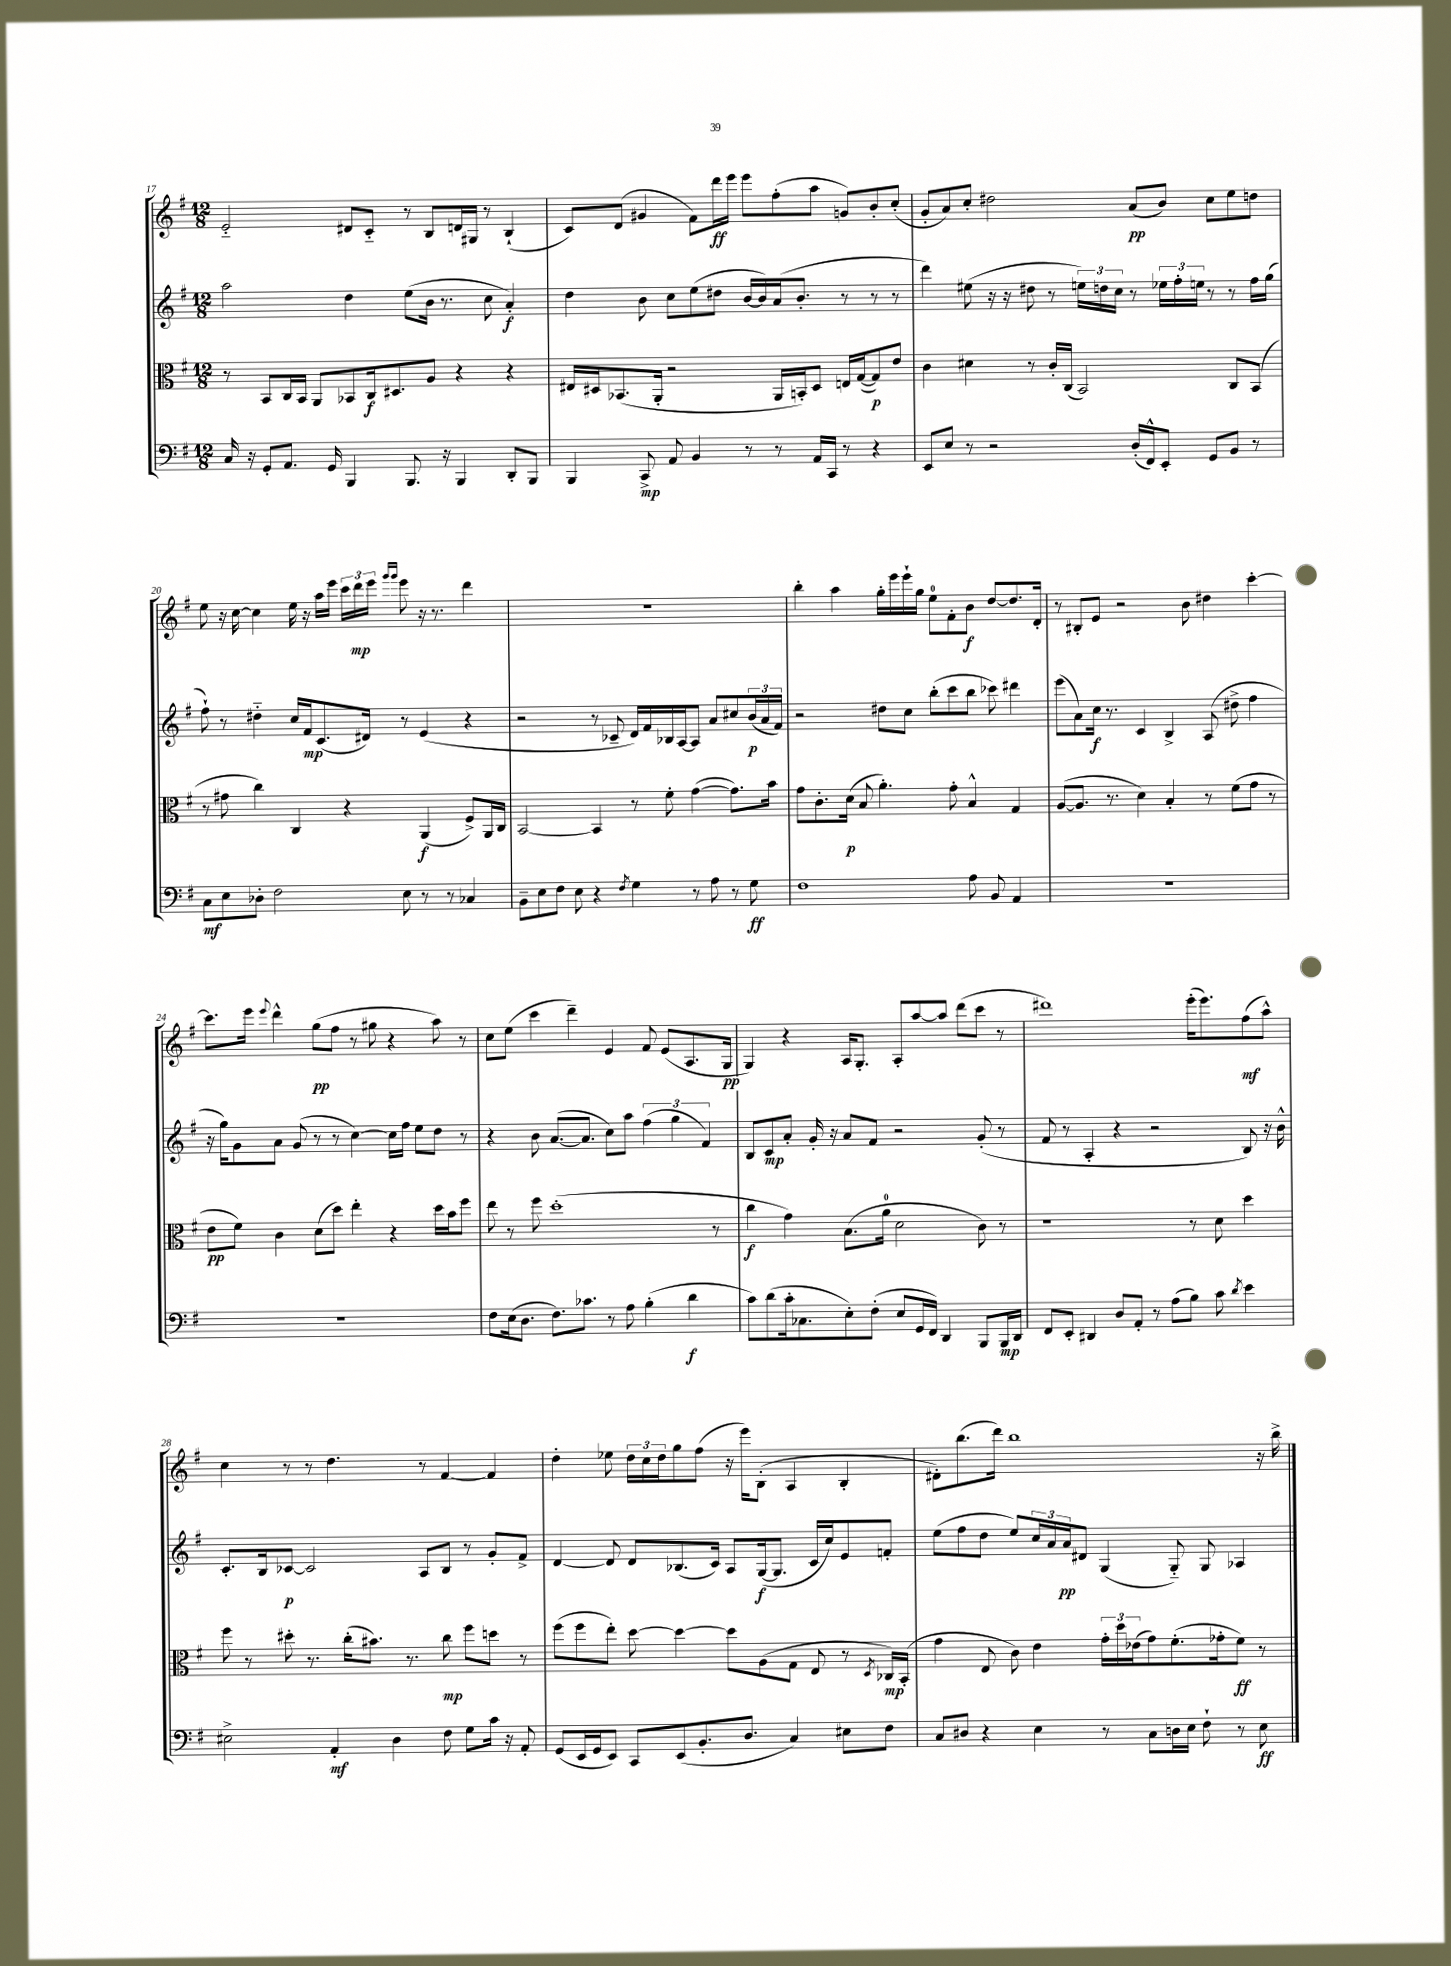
<<
\new StaffGroup <<
\new Staff = "s0" {
    \clef treble \key g \major \numericTimeSignature \time 12/8
    e'2-_ dis'8 c'8-_ r8 b8 d'16 gis16 r8 b4-!( |
    c'8) d'8( gis'4 fis'8) d'''16\ff e'''16 e'''8 fis''8-.( a''8 g'8) b'8-. c''8-.( |
    g'8-. a'8) c''8-. dis''2 a'8\pp( b'8) c''8 e''8 d''8 |
    e''8 r16 c''16~ c''4 e''16 r16 a''16 e'''16 \tuplet 3/2 { c'''16 d'''16\mp e'''16 } \grace { g'''16 g'''16 } e'''8 r16 r8. d'''4 |
    R1. |
    b''4-. a''4 g''16-. e'''16 e'''16-! g''16 e''8-0 fis'8-. b'8\f d''8~ d''8. d'16-. |
    r8 bis8-. e'8 r2 b'8 dis''4 c'''4~-. |
    c'''8. e'''16 \appoggiatura { e'''8 } d'''4-^ g''8\pp( fis''8 r8 gis''8 r4 a''8) r8 |
    c''8 e''8( c'''4 d'''4--) e'4 fis'8 e'8( a8. g16\pp |
    g4) r4 a16 g8.-. a8-. a''8~ a''8 d'''8( c'''8 r8 |
    dis'''1) e'''16-.( e'''8.) fis''8\mf( a''8-^) |
    c''4 r8 r8 d''4. r8 fis'4~ fis'4 |
    d''4-. ees''8 \tuplet 3/2 { d''16 c''16 d''16 } g''8 fis''8( r16 e'''16) b8-.( a4 b4-. |
    dis'8-.) b''8.( d'''16) b''1 r16 b''16-> \bar "|." |
}
\new Staff = "s1" {
    \clef treble \key g \major \numericTimeSignature \time 12/8
    a''2 d''4 e''8( b'16 r8. c''8 a'4-.\f) |
    d''4 b'8 c''8 e''8( dis''8 b'16~ b'16) a'16( b'8.-. r8 r8 r8 |
    d'''4) eis''8( r16 r16 dis''8 r8 \tuplet 3/2 { e''16) d''16 c''16 } r8 \tuplet 3/2 { ees''16 fis''16-. e''16 } r8 r8 fis''16 g''16( |
    fis''8-!) r8 dis''4-_ c''16 fis'16\mp c'8.( dis'16) r8 e'4( r4 |
    r2 r8 ces'8-- d'16) fis'16 bes16 a16~ a8 a'8 cis''8 \tuplet 3/2 { b'16\p( a'16 fis'16) } |
    r2 dis''8 c''8 b''8-.( c'''8 b''8 ces'''8) dis'''4 |
    e'''8( a'8) c''16\f r8. c'4 b4-> a8( dis''8-> fis''4 |
    r16 g''16) g'8 a'8 g'8( r8 r8 c''4~) c''16 fis''16 e''8 d''8 r8 |
    r4 b'8 a'8.~( a'8. c''8) a''8 \tuplet 3/2 { fis''4( g''4 fis'4) } |
    b8 c'8\mp a'8-. g'16-. r16 a'8 fis'8 r2 g'8-.( r8 |
    fis'8 r8 a4-. r4 r2 b8) r16 b'16-^ |
    c'8.-. b16 ces'8~\p ces'2 a8 b8 r8 g'8-. fis'8-> |
    d'4~ d'8 d'8 bes8.( c'16) a8 g16~\f( g8. c'16 c''16) e'8 f'8-. |
    e''8( fis''8 d''8 e''8) \tuplet 3/2 { c''16 a'16 a'16\pp } dis'8 g4( g8-_) g8 aes4 \bar "|." |
}
\new Staff = "s2" {
    \clef alto \key g \major \numericTimeSignature \time 12/8
    r8 b,8 c16 b,16 a,8 bes,8 c16\f dis8. a8 r4 r4 |
    eis16 dis16 bes,8.( a,16-. r2 a,16 b,16-.) dis8 e16 g16~( g8\p) e'8 |
    c'4 dis'4 r8 c'16-. c16( b,2) c8 b,8( |
    r8 gis'8 c''4) c4 r4 a,4\f( fis8->) a,16 c16 |
    b,2~ b,4 r8 fis'8-. g'4~( g'8.) b'16 |
    g'8 c'8.-. d'16\p( b8 a'4.-.) g'8-. b4-^ g4 |
    a8~( a8. r8. d'4) b4-. r8 fis'8( g'8 r8 |
    e'8\pp fis'8) c'4 d'8( d''8) e''4-. r4 d''16 b'16 fis''8 |
    e''8 r8 fis''8 d''1-.( r8 |
    c''4\f g'4) b8.( a'16-0 d'2 c'8) r8 |
    r1 r8 d'8 d''4 |
    fis''8 r8 dis''8-. r8. c''16-.( bis'8.) r8. c''8\mp fis''8 d''8 r8 |
    fis''8( fis''8 e''8-.) d''8~ d''4~ d''8 a8( g8 e8 r8 \acciaccatura { d8 } ces16\mp) b,16-.( |
    g'4 e8 c'8) e'4 \tuplet 3/2 { g'16-. d''16 ees'16( } g'8) fis'8.-.( ges'16-. fis'8\ff) r8 \bar "|." |
}
\new Staff = "s3" {
    \clef bass \key g \major \numericTimeSignature \time 12/8
    c16 r16 g,8-. a,8. g,16 b,,4 b,,8. r16 b,,4 d,8-. b,,8 |
    b,,4 c,8->\mp a,8 b,4 r8 r8 a,16 c,16 r8 r4 |
    e,8 e8 r8 r2 d16-.( fis,16-^) e,8-. g,8 b,8 r8 |
    c8\mf e8 des8-. fis2 e8 r8 r8 ces4 |
    b,8-- e8 fis8 e8 r4 \acciaccatura { fis8 } g4 r8 a8 r8 g8\ff |
    fis1 a8 b,8 a,4 |
    R1. |
    R1. |
    fis8 e16( d8. fis8.) ces'8. r8 a8 b4-.( d'4\f |
    c'8) d'8( c'16-. ces8. e8-.) fis8-.( e8 g,16 fis,16) d,4 b,,8 b,,16\mp d,16 |
    fis,8 e,8-. dis,4 d8 a,8-. r8 a8( b8) c'8 \acciaccatura { d'8 } e'4 |
    eis2-> a,4-.\mf d4 fis8 g8 c'16 r16 a,8-. |
    g,8( e,16 g,16 e,8) c,8 e,8( b,8.-. d8. c4) eis8 fis8 |
    c8 dis8 r4 e4 r8 c8 d16 e16 fis8-! r8 e8\ff \bar "|." |
}
>>
>>
\layout { \context { \Score currentBarNumber = #17 } }
